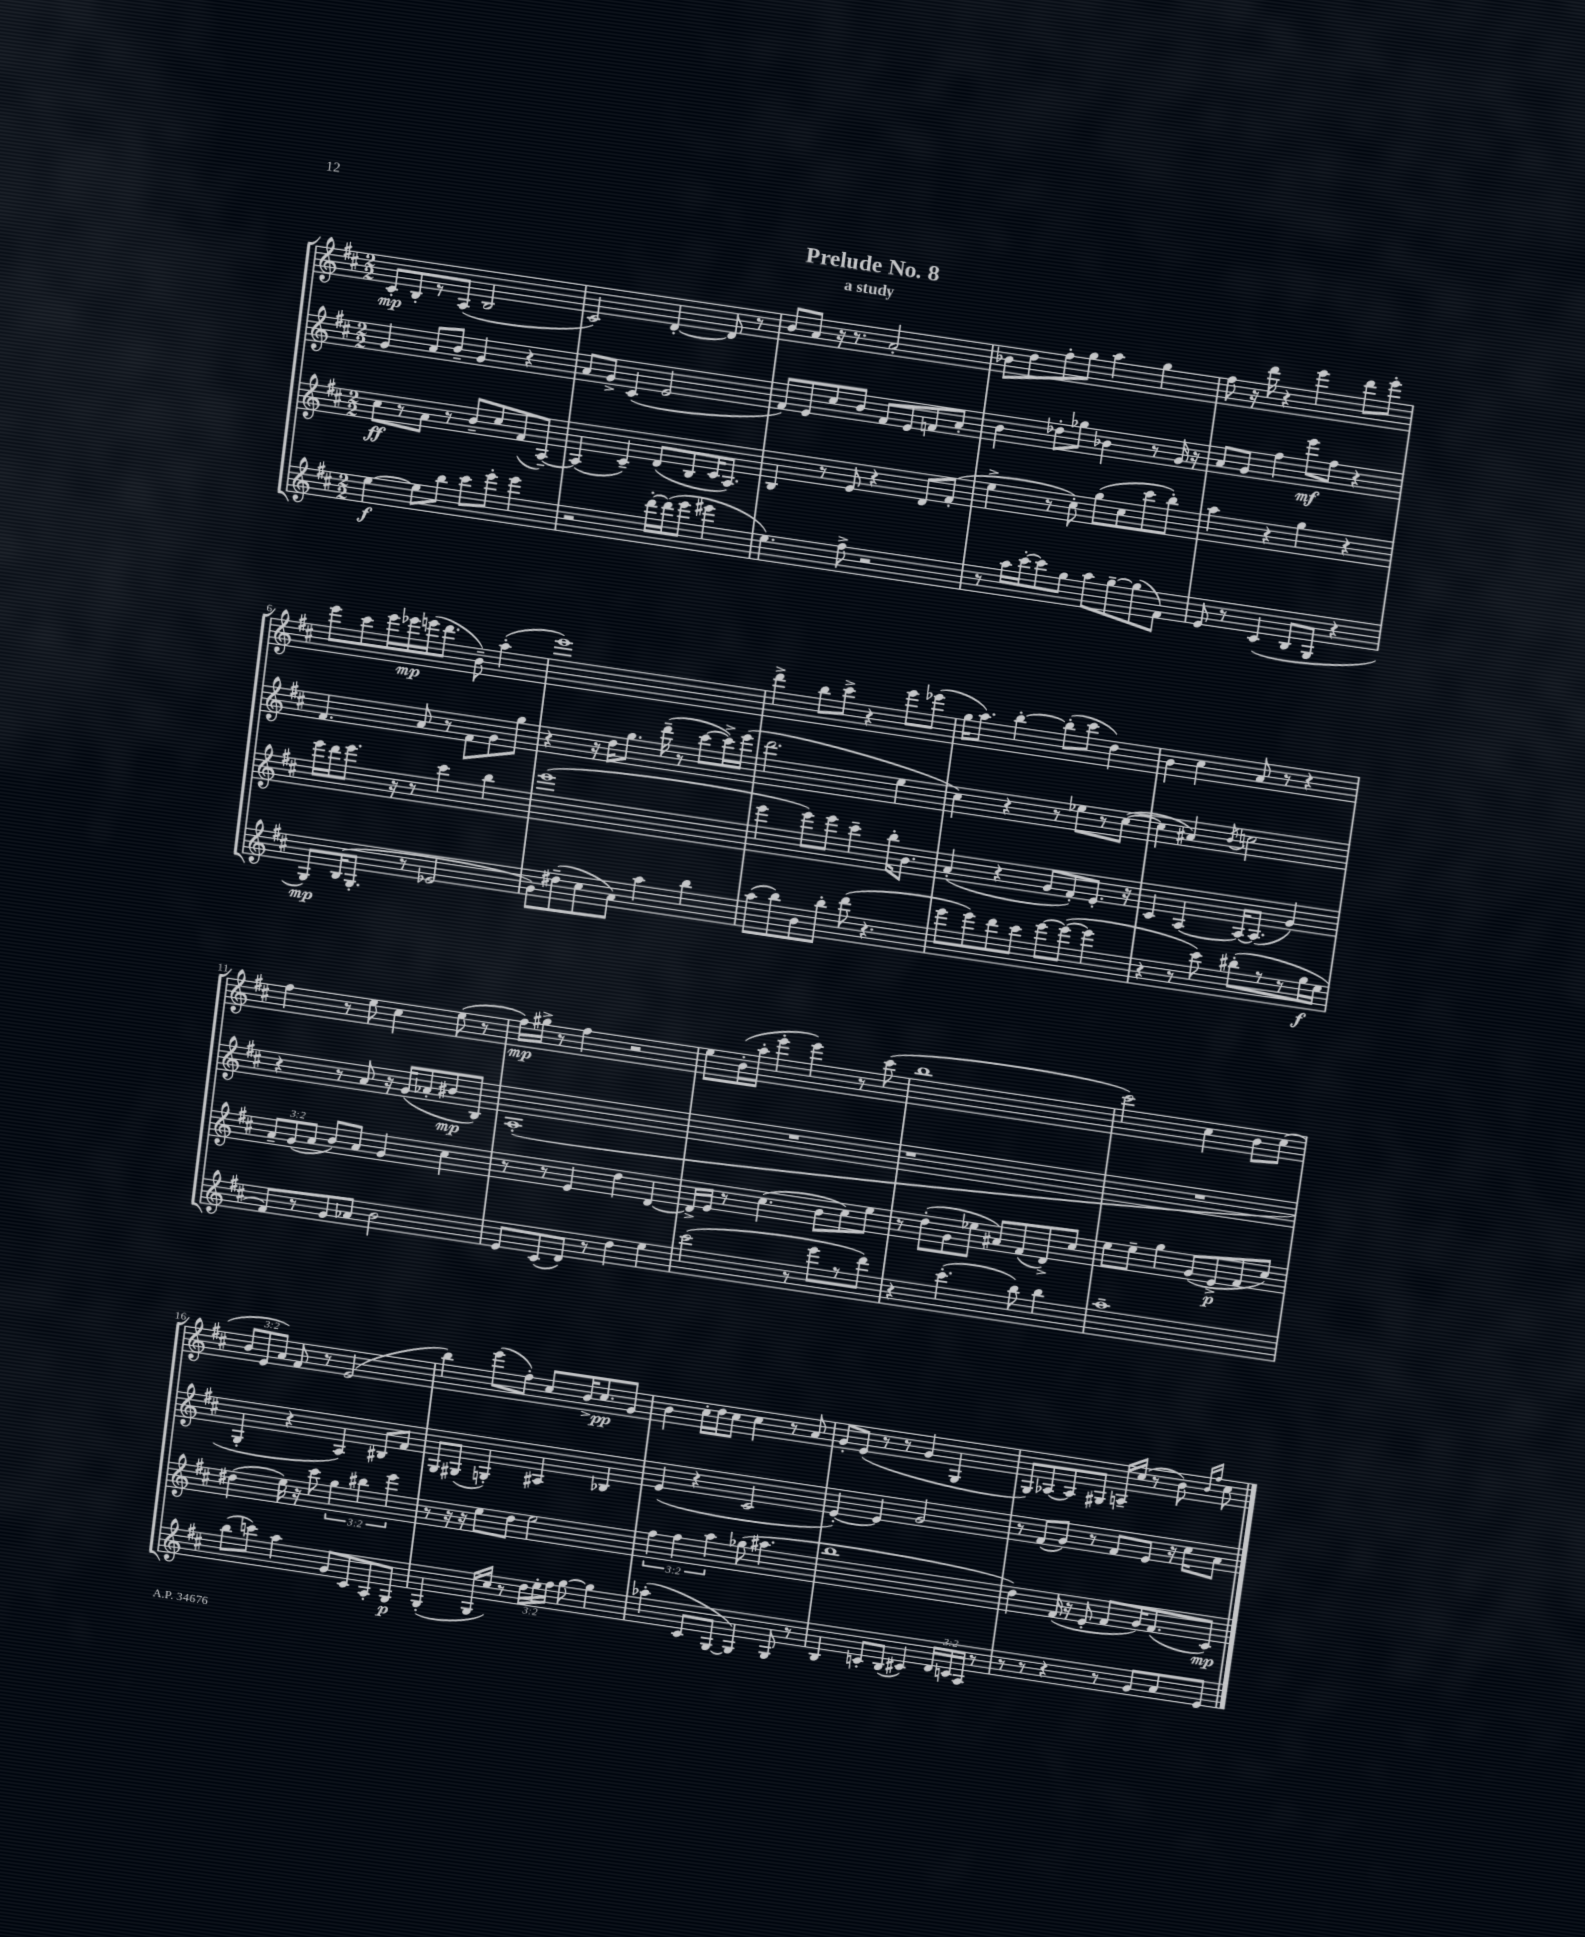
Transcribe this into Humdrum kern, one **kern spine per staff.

**kern	**kern	**kern	**kern
*staff4	*staff3	*staff2	*staff1
*clefG2	*clefG2	*clefG2	*clefG2
*k[f#c#]	*k[f#c#]	*k[f#c#]	*k[f#c#]
*M2/2	*M2/2	*M2/2	*M2/2
[4ee	8cc#	4g	8c#'
.	8r	.	8B'
8ee]	8a	8a	8r
8bb	8r	8b~	(8A
8ccc#	8b~	4g	2B
8eee'	8cc#	.	.
4eee	(8f#	4r	.
.	[8A~)	.	.
=	=	=	=
2r	(4A]	8a	2c#)
.	.	8g^	.
.	4c#~)	(4c#	.
[16ddd'	(8d	2e	[4d'
(16ddd]	.	.	.
8eee	8B	.	.
4eee#	16c#	.	8d]
.	8.A)	.	.
.	.	.	8r
=	=	=	=
4.ee)	4B	8f#)	8b
.	.	8e	8a
.	8r	8cc#	16r
.	.	.	8.r
8ff#^	8e	8b	.
2r	4r	8f#	2a'
.	.	8e	.
.	8d	8f	.
.	(8f#'	8a'	.
=	=	=	=
8r	4ee^	4b	8b-
16aa	.	.	8dd
[16ccc#'	.	.	.
8ccc#]	8r	8dd-'	8ff#'
8gg	8cc#')	8gg-	8gg
8aa	(8gg	4b-	4aa
[8gg~	8cc#	.	.
(8gg]	8ccc#	8r	4gg
8f#)	8bb')	16g	.
.	.	16r	.
=	=	=	=
8e	4aa	8a	8ff#
8r	.	8g	16r
.	.	.	16ddd
(4c#	4r	4ff#	4r
8B	4gg	8eee	4eee
8G	.	8ff#	.
4r	4r	4r	8ddd
.	.	.	8eee'
=	=	=	=
8G)	16eee	4.f#	8eee
.	16ddd	.	.
(16B	8.eee	.	8ccc#
8.G'	.	.	.
.	.	.	16eee
.	16r	.	16eee-
8r	8r	8a	(16eee
.	.	.	8.ddd
2e-	4ccc#	8r	.
.	.	8f#	8b~)
.	4bb	8g	(4aa'
.	.	8gg	.
=	=	=	=
8g)	(1eee	4r	1eee)
(8dd#~	.	.	.
8cc#	.	16r	.
.	.	16dd	.
8a)	.	8.gg	.
4aa	.	.	.
.	.	(16ddd~	.
.	.	8r	.
4bb	.	[8ccc#	.
.	.	16ccc#^])	.
.	.	(16eee	.
=	=	=	=
(8aa	4eee	2.ddd	4ddd^
8bb)	.	.	.
8b	8eee)	.	8bb
8bb'	8eee	.	8ccc#^
(8ddd	4ccc#~	.	4r
4.r	.	.	.
.	16bb'	4ee	8eee
.	8.b	.	.
.	.	.	(8eee-
=	=	=	=
8eee	(4a'	4cc#)	16gg
.	.	.	8.aa)
8eee)	.	.	.
8ddd	4r	4r	[4bb'
8ccc#	.	.	.
[8eee	8g	8r	(8bb']
(8eee_	8f#')	8ee-	8ccc#
4eee]	8.e'	8r	4dd)
.	.	([8cc#	.
.	16r	.	.
=	=	=	=
4r	4c#	4cc#]	4b
8r	[4A	4a#)	4cc#
8ccc#)	.	.	.
.	.	8qb	.
(8bb#'	16A_	2cc	8a
.	(8.A]	.	.
8r	.	.	8r
8r	4g)	.	4r
16gg	.	.	.
16ee	.	.	.
=	=	=	=
8f#)	12a~	4r	4ff#
.	(12g	.	.
8r	.	.	.
.	12a	.	.
8g	8b)	8r	8r
8a-	8a	8a	8ee
2b	4g	16r	4cc#
.	.	(16g	.
.	.	8a-'	.
.	4cc#	8b#	(8ee
.	.	8B)	8r
=	=	=	=
8e	8r	(1A'	16ff#)
.	.	.	16gg#^
(8c#	8r	.	8r
8d)	4e	.	4ff#
8r	.	.	.
4dd	4dd	.	2r
4ee	[4d	.	.
=	=	=	=
(2ccc#	16d^]	1r	8ee
.	16e	.	.
.	8r	.	(16b'
.	.	.	16aa'
.	(4.cc#	.	4eee'
8r	.	.	4eee)
8eee	8b	.	.
8r	8cc#)	.	8r
8ddd)	8ee	.	(8ccc#
=	=	=	=
4r	8r	1r	1bb
.	(8dd'	.	.
(4.ccc#'	8g	.	.
.	8ee-	.	.
.	8a#)	.	.
8bb)	(8f#	.	.
4bb	8d^)	.	.
.	8cc#	.	.
=	=	=	=
1aa~	8ee	1r	2ccc#)
.	8ee~	.	.
.	4gg	.	.
.	(8g	.	4cc#
.	8e^	.	.
.	8f#	.	8b
.	8cc#)	.	(8cc#
=	=	=	=
(8bb	(4dd#	4G'	12b
.	.	.	12e
8ccc)	.	.	.
.	.	.	12a)
4aa	16ee)	4r	8f#
.	16r	.	.
.	8ccc#	.	8r
8g	6gg	4A)	(2e
8c#	.	.	.
.	6bb#	.	.
8A'	.	8B#	.
.	6eee	.	.
8G	.	8f#	.
=	=	=	=
(4G'	8r	8G	4bb)
.	16r	(8G#	.
.	16r	.	.
16G	8ee	4G')	(8eee
16cc#)	.	.	.
8r	8dd	.	8ff#')
24dd	2ee	4A#	8cc#
24ee'	.	.	.
24ff#	.	.	.
[8gg	.	.	16b^
.	.	.	8.cc#
4gg]	.	4B-	.
.	.	.	8g
=	=	=	=
(4aa-'	6ff#	(4e	4b
.	6ff#	.	.
8c#	.	4r	16cc#'
.	.	.	16dd
.	6aa	.	.
[8G	.	.	8cc#
4G])	(8gg-	2c#	4cc#
.	4.aa#	.	.
8G	.	.	8r
8r	.	.	8a
=	=	=	=
4B	1bb	[4e')	8g'
.	.	.	(8e
8c'	.	4e]	8r
(8B	.	.	8r
4c#)	.	2g	4g
24d	.	.	4G
24c	.	.	.
24A	.	.	.
8r	.	.	.
=	=	=	=
8r	4dd)	8r	8G)
8r	.	(8f#	[8A-
4r	(16f#	8g)	8A-]
.	16r	.	.
.	8e'	8r	8G#
8r	8f#	8f#	16A~
.	.	.	(16cc#
8g	16g)	8e	8r
.	(8.f#	.	.
8a	.	16r	8b)
.	.	16cc#	.
.	.	.	16qqb
.	.	.	16qqff#
8e	8c#)	8a	8cc#
==	==	==	==
*-	*-	*-	*-
